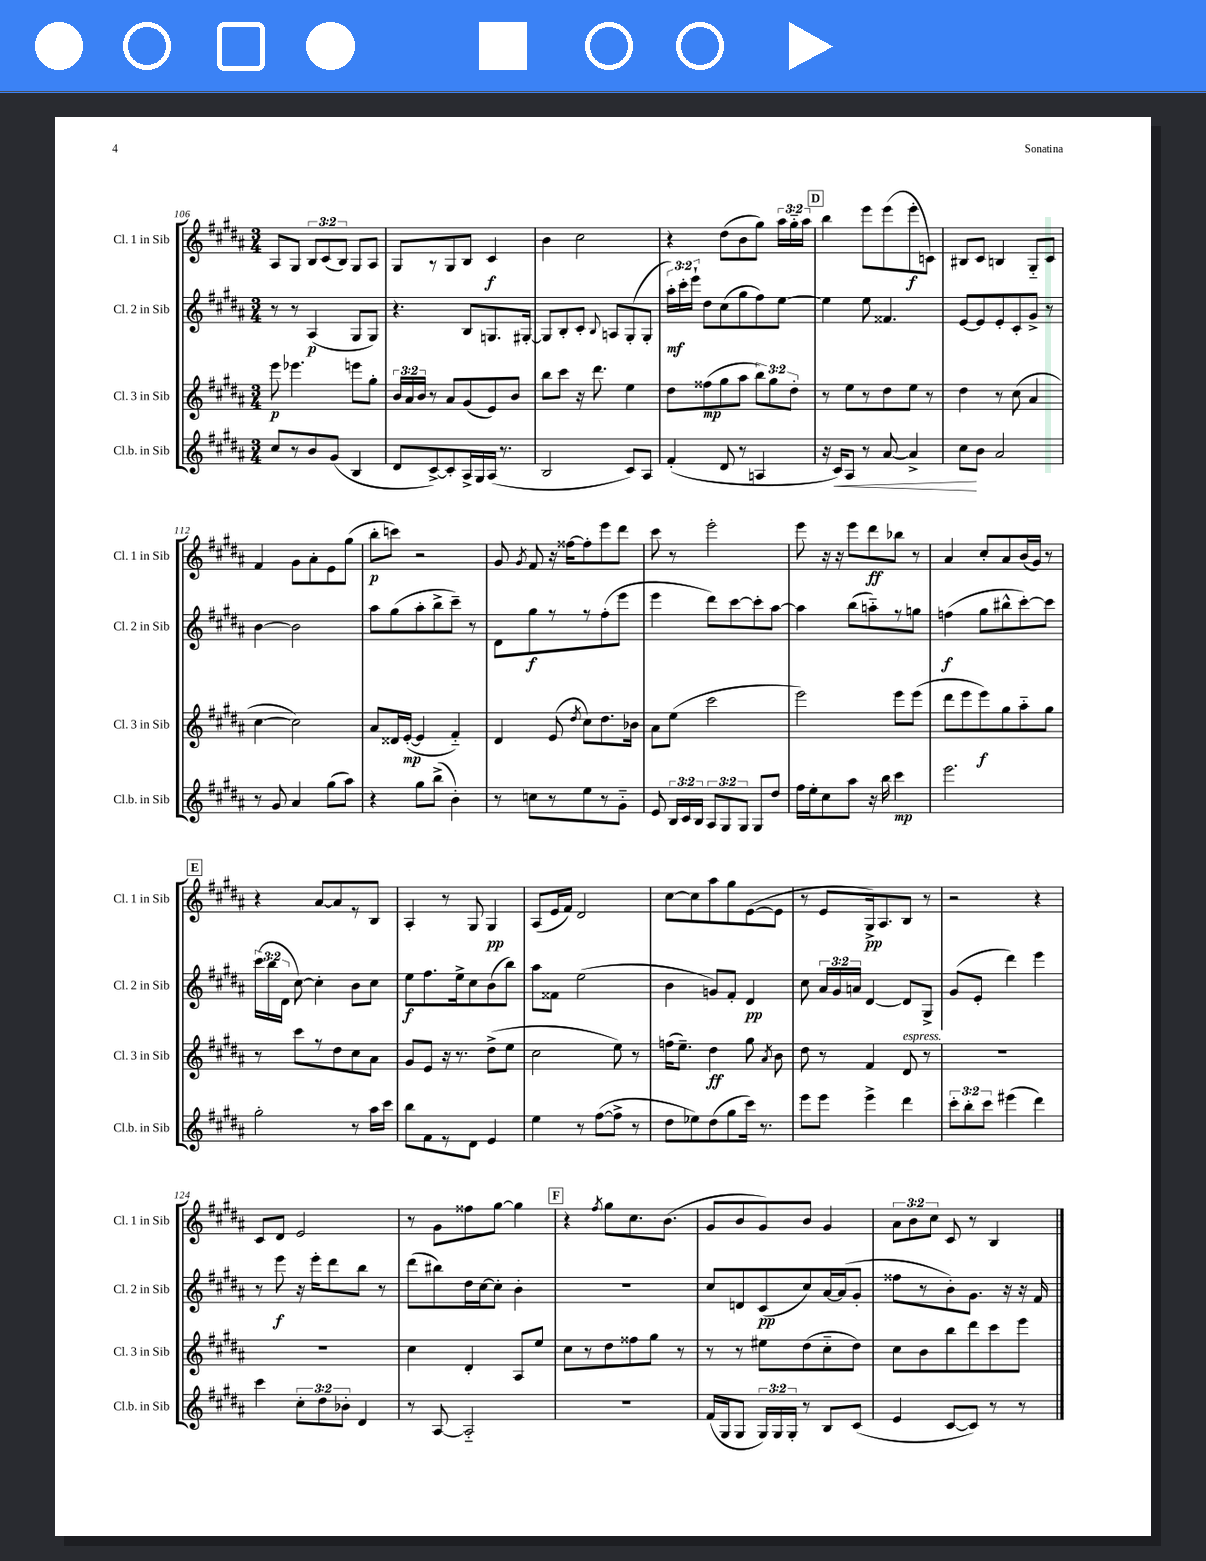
<<
\new StaffGroup <<
\new Staff = "s0" \with { instrumentName = "Cl. 1 in Sib" shortInstrumentName = "Cl. 1 in Sib" } {
    \clef treble \key b \major \numericTimeSignature \time 3/4 \override Staff.TupletNumber.text = #tuplet-number::calc-fraction-text
    \autoBeamOff ais8[ gis8] \tuplet 3/2 { b8[ cis'8( b8]) } gis8[ ais8] |
    gis8[ r8 gis8 b8] cis'4\f |
    b'4 cis''2 |
    r4 dis''8[( b'8 gis''8]) \tuplet 3/2 { ais''16[ gis''16-_ ais''16] } |
    \mark \markup { \box "D" } b''4 e'''8[ e'''8( e'''8-.\f c'8]) |
    bis8[ cis'8] b4 gis8[-_ cis'8] |
    fis'4 gis'8[ ais'8-. e'8 gis''8]( |
    b''8[-.\p c'''8]) r2 |
    gis'8 \acciaccatura { gis'8 } fis'8 r16 fisis''16[~ fisis''8-. e'''8 dis'''8] |
    cis'''8 r8 e'''2-. |
    e'''8 r16 r16 e'''8[ dis'''8\ff bes''8] r8 |
    ais'4 cis''8[-. ais'8 b'16( gis'16]) r8 |
    \mark \markup { \box "E" } r4 ais'8[~ ais'8 r8 b8] |
    ais4-. r8 gis8 gis4\pp |
    ais8[( e'16 fis'16]) dis'2 |
    cis''8[~ cis''8 ais''8 gis''8 e'8~( e'8] |
    r8 e'8[ gis16->\pp) ais8. b8] r8 |
    r2 r4 |
    cis'8[ dis'8] e'2 |
    r8 gis'8[ fisis''8 gis''8]~ gis''4 |
    \mark \markup { \box "F" } r4 \acciaccatura { fis''8 } gis''8[ cis''8. b'8.]( |
    gis'8[ b'8 gis'8) b'8] gis'4 |
    \tuplet 3/2 { ais'8[ b'8 cis''8] } cis'8 r8 b4 \bar "|." |
}
\new Staff = "s1" \with { instrumentName = "Cl. 2 in Sib" shortInstrumentName = "Cl. 2 in Sib" } {
    \clef treble \key b \major \numericTimeSignature \time 3/4 \override Staff.TupletNumber.text = #tuplet-number::calc-fraction-text
    \autoBeamOff r8 r8 ais4\p( gis8[ gis8]) |
    r4. b8[ g8. gis16]~-. |
    gis8[ b8-. cis'8]-. \appoggiatura { b8 } a8[ gis8-.( gis8]-. |
    \tuplet 3/2 { ais''16[-.\mf) cis'''16-. e'''16]-! } dis''8[ cis''8( gis''8 fis''8) e''8]~ |
    \mark \markup { \box "D" } e''4 e''8 fisis'4. |
    e'8[~ e'8 e'8-. cis'8-. gis'8]-> r8 |
    b'4~ b'2 |
    ais''8[ gis''8( ais''8-. b''8-> cis'''8]--) r8 |
    dis'8[ gis''8\f r8 r8 fis''8-.( e'''8] |
    e'''4 dis'''8[) cis'''8~ cis'''8-. ais''8]~ |
    ais''4 b''8[( a''8-_) r8 g''8] |
    f''4\f( gis''8[ bis''8-^ cis'''8~-.) cis'''8] |
    \mark \markup { \box "E" } \tuplet 3/2 { cis'''16[( b''16 dis'16] } cis''8~) cis''4-. b'8[ cis''8] |
    e''8[\f fis''8. e''16-> cis''8 b'8( b''8]) |
    ais''8[ fisis'8] e''2( |
    b'4 g'8[) fis'8]-. dis'4\pp |
    cis''8 \tuplet 3/2 { ais'16[ gis'16 a'16] } dis'4~ dis'8[ gis8]-> |
    gis'8[( e'8]-. dis'''4) e'''4 |
    r8 e'''8\f r16 e'''16[-. dis'''8 b''8] r8 |
    dis'''8[( bis''8) dis''16 cis''16~ cis''8]-. b'4-. |
    \mark \markup { \box "F" } R2. |
    cis''8[ d'8 cis'8\pp( cis''8) ais'16~ ais'16( gis'8]-. |
    fisis''8[ r8 b'8-.) gis'8.] r16 r16 fis'16 \bar "|." |
}
\new Staff = "s2" \with { instrumentName = "Cl. 3 in Sib" shortInstrumentName = "Cl. 3 in Sib" } {
    \clef treble \key b \major \numericTimeSignature \time 3/4 \override Staff.TupletNumber.text = #tuplet-number::calc-fraction-text
    \autoBeamOff e'''8\p ees'''4. e'''8[ gis''8]-. |
    \tuplet 3/2 { b'16[ ais'16 b'16] } r8 ais'8[ gis'8( e'8) b'8] |
    b''8[ cis'''8] r16 dis'''8. e''4 |
    dis''8[ fisis''8\mp( gis''8 ais''8] \tuplet 3/2 { b''8[) gis''8 dis''8]-. } |
    \mark \markup { \box "D" } r8 e''8[ r8 dis''8 e''8] r8 |
    dis''4 r8 cis''8( ais'4 |
    cis''4~ cis''2) |
    ais'8[ disis'16 e'16]~-.\mp( e'4 fis'4-_) |
    dis'4 e'8( \acciaccatura { dis''8 } cis''8[) dis''8. bes'16] |
    ais'8[ e''8]( cis'''2 |
    e'''2) e'''8[ e'''8]( |
    dis'''8[ e'''8 e'''8\f) gis''8 ais''8-_ gis''8] |
    \mark \markup { \box "E" } r8 cis'''8[ r8 dis''8 cis''8 ais'8] |
    gis'8[ e'8] r16 r8. dis''8[->( e''8] |
    cis''2 e''8) r8 |
    f''16[( e''8.]--) dis''4\ff gis''8 \acciaccatura { ais'8 } b'8 |
    dis''8 r8 fis'4 dis'8^\markup { \italic "espress." } r8 |
    R2. |
    R2. |
    cis''4 dis'4-. ais8[ e''8] |
    \mark \markup { \box "F" } cis''8[ r8 dis''8 fisis''8 gis''8] r8 |
    r8 r8 eis''8[ dis''8( cis''8-_ dis''8]) |
    cis''8[ b'8 b''8 dis'''8 cis'''8 e'''8] \bar "|." |
}
\new Staff = "s3" \with { instrumentName = "Cl.b. in Sib" shortInstrumentName = "Cl.b. in Sib" } {
    \clef treble \key b \major \numericTimeSignature \time 3/4 \override Staff.TupletNumber.text = #tuplet-number::calc-fraction-text
    \autoBeamOff cis''8[ r8 b'8 gis'8]( b4 |
    dis'8[ cis'8~->) cis'8-. ais16-> gis16 ais16]( r8. |
    b2 cis'8[) ais8] |
    fis'4-.( dis'8 r8 a4 |
    \mark \markup { \box "D" } r16 cis'16[\<) ais8] r8 ais'8~ ais'4-> |
    cis''8[\! b'8] ais'2 |
    r8 gis'8 ais'4 gis''8[( ais''8]) |
    r4 gis''8[ b''8]->( b'4-.) |
    r8 c''8[ r8 e''8 r8 gis'8]-_ |
    e'8 \tuplet 3/2 { b16[ cis'16 b16] } \tuplet 3/2 { ais8[ gis8 gis8] } gis8[ dis''8] |
    fis''16[ e''16-. cis''8 ais''8] r16 b''16 cis'''4\mp |
    e'''2. |
    \mark \markup { \box "E" } gis''2-. r8 ais''16[ cis'''16] |
    b''8[ fis'8 r8 dis'8] e'4 |
    e''4 r8 fis''8[~( fis''8]-> r8 |
    dis''8[ ees''8) dis''8( gis''8 cis'''16]) r8. |
    e'''8[ e'''8] e'''4-> dis'''4 |
    \tuplet 3/2 { cis'''8[-. b''8-. cis'''8] } eis'''4( dis'''4) |
    cis'''4 \tuplet 3/2 { cis''8[-. dis''8 bes'8]-. } dis'4 |
    r8 ais8~ ais2-_ |
    \mark \markup { \box "F" } R2. |
    fis'16[( gis16 gis8] \tuplet 3/2 { gis16[) gis16 gis16]-. } r8 b8[ cis'8]( |
    e'4 cis'8[~ cis'8]) r8 r8 \bar "|." |
}
>>
>>
\layout { \context { \Score currentBarNumber = #106 } }
